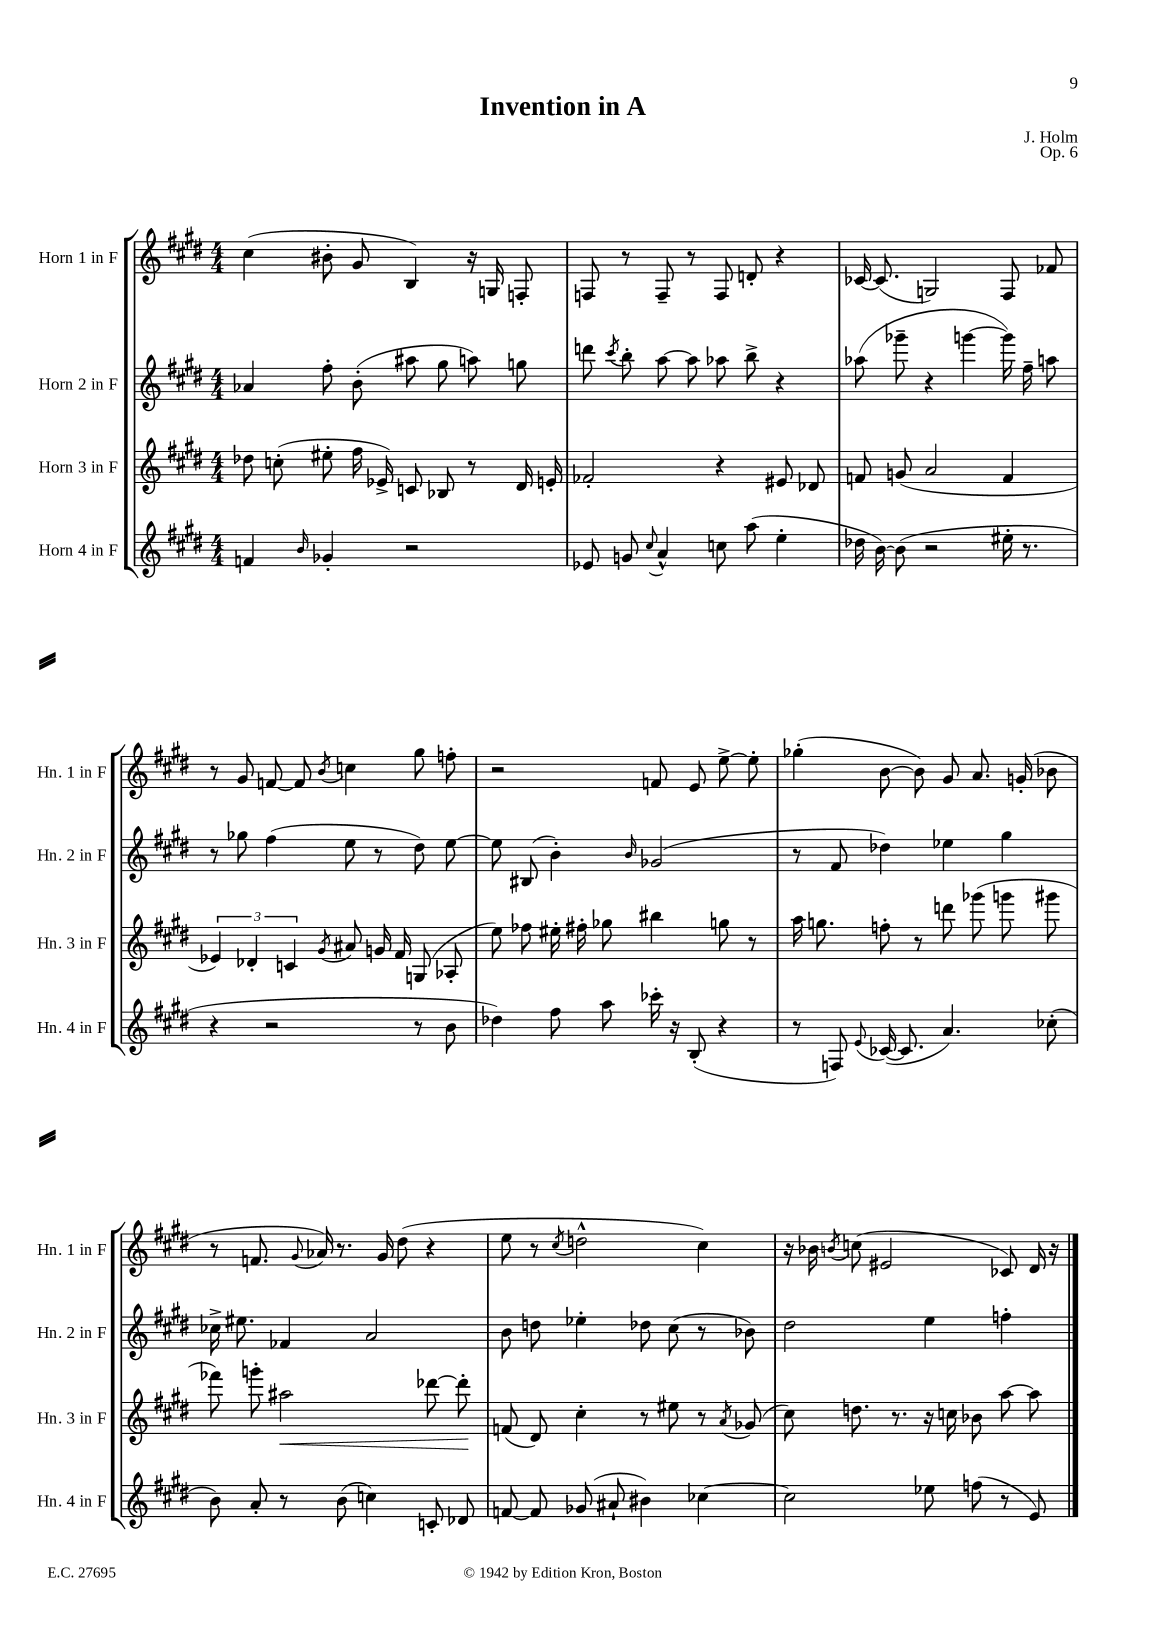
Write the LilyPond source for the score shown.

\header { title = "Invention in A" composer = "J. Holm" opus = "Op. 6" }
<<
\new StaffGroup <<
\new Staff = "s0" \with { instrumentName = "Horn 1 in F" shortInstrumentName = "Hn. 1 in F" } {
    \clef treble \key e \major \numericTimeSignature \time 4/4
    \autoBeamOff cis''4( bis'8-. gis'8 b4) r16 g16 f8-. |
    f8 r8 f8-- r8 f8 d'8-. r4 |
    ces'16~ ces'8.( g2) fis8 fes'8 |
    r8 gis'8 f'8~ f'8 \acciaccatura { b'8 } c''4 gis''8 f''8-. |
    r2 f'8 e'8 e''8~-> e''8-. |
    ges''4-.( b'8~ b'8) gis'8 a'8. g'16-.( bes'8 |
    r8 f'8. \appoggiatura { gis'8 } aes'16) r8. gis'16 dis''8( r4 |
    e''8 r8 \acciaccatura { cis''8 } d''2-^ cis''4) |
    r16 bes'16 \acciaccatura { b'8 } c''8( eis'2 ces'8) dis'16 r16 \bar "|." |
}
\new Staff = "s1" \with { instrumentName = "Horn 2 in F" shortInstrumentName = "Hn. 2 in F" } {
    \clef treble \key e \major \numericTimeSignature \time 4/4
    \autoBeamOff aes'4 fis''8-. b'8-.( ais''8 gis''8 a''8) g''8 |
    d'''8 \acciaccatura { cis'''8 } b''8-. a''8~ a''8 aes''8 b''8-> r4 |
    aes''8( ges'''8-- r4 g'''4~ g'''16) fis''16-- a''8 |
    r8 ges''8 fis''4( e''8 r8 dis''8) e''8~ |
    e''8 bis8( b'4-.) \grace { b'16 } ges'2( |
    r8 fis'8 des''4) ees''4 gis''4 |
    ces''16-> eis''8. fes'4 a'2 |
    b'8 d''8 ees''4-. des''8 cis''8( r8 bes'8) |
    dis''2 e''4 f''4-. \bar "|." |
}
\new Staff = "s2" \with { instrumentName = "Horn 3 in F" shortInstrumentName = "Hn. 3 in F" } {
    \clef treble \key e \major \numericTimeSignature \time 4/4
    \autoBeamOff des''8 c''8-.( eis''8-. fis''16 ees'16->) c'8 bes8 r8 dis'16 e'16-. |
    fes'2-. r4 eis'8 des'8 |
    f'8 g'8( a'2 f'4 |
    \tuplet 3/2 { ees'4) des'4-. c'4 } \acciaccatura { gis'8 } ais'8 g'16 fis'16 g8( aes8-. |
    e''8) fes''8 eis''16-. fis''16-. ges''8 bis''4 g''8 r8 |
    a''16 g''8. f''8-. r8 d'''8 ges'''8( g'''8 gis'''8 |
    fes'''8) g'''8-. ais''2\< des'''8~ des'''8-.\! |
    f'8( dis'8) cis''4-. r8 eis''8 r8 \acciaccatura { a'8 } ges'8( |
    cis''8) d''8. r8. r16 c''16 bes'8 a''8~ a''8 \bar "|." |
}
\new Staff = "s3" \with { instrumentName = "Horn 4 in F" shortInstrumentName = "Hn. 4 in F" } {
    \clef treble \key e \major \numericTimeSignature \time 4/4
    \autoBeamOff f'4 \grace { b'16 } ges'4-. r2 |
    ees'8 g'8 \appoggiatura { cis''8 } a'4-^ c''8 a''8( e''4-. |
    des''16 b'16~) b'8( r2 eis''16-. r8. |
    r4 r2 r8 b'8 |
    des''4) fis''8 a''8 ces'''16-. r16 b8-.( r4 |
    r8 f8) \appoggiatura { e'8 } ces'16~( ces'8. a'4.) ces''8-.( |
    b'8) a'8-. r8 b'8( c''4) c'8-. des'8 |
    f'8~ f'8 ges'8( ais'8-! bis'4) ces''4~ |
    ces''2 ees''8 f''8( r8 e'8) \bar "|." |
}
>>
>>
\layout { \context { \Score \remove "Bar_number_engraver" } }
